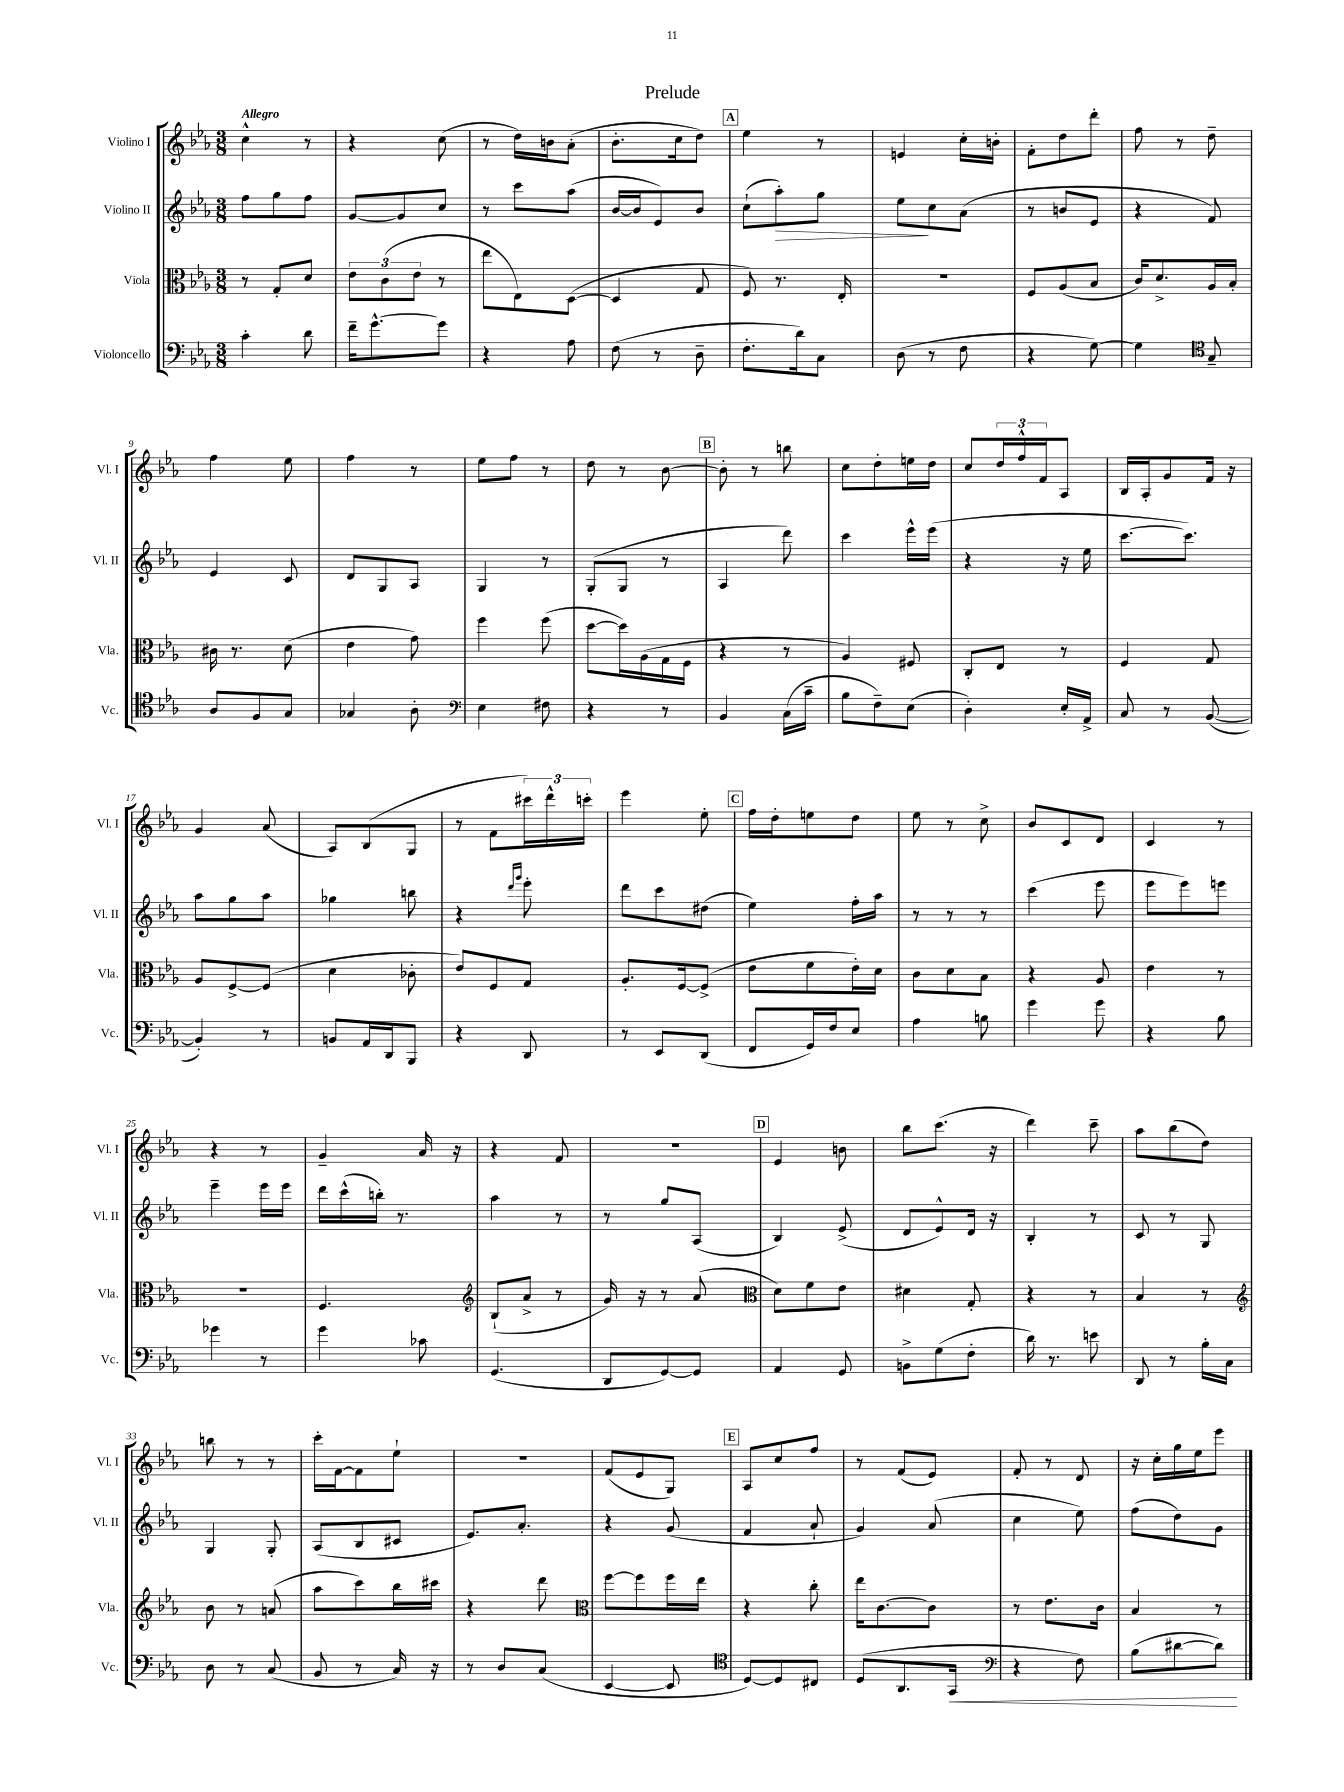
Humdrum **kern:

**kern	**kern	**kern	**kern
*staff4	*staff3	*staff2	*staff1
*clefF4	*clefC3	*clefG2	*clefG2
*k[b-e-a-]	*k[b-e-a-]	*k[b-e-a-]	*k[b-e-a-]
*M3/8	*M3/8	*M3/8	*M3/8
4c'	8r	8ff	4cc^^
.	8G'	8gg	.
8d	8d	8ff	8r
=	=	=	=
16f~	12e-	[8g	4r
[8.g^^	.	.	.
.	(12c	.	.
.	.	8g]	.
.	12e-	.	.
8g]	8r	8cc	(8cc
=	=	=	=
4r	8ee-	8r	8r
.	8E-)	8ccc	16dd)
.	.	.	16b
8A-	([8D	(8aa-	(8a-'
=	=	=	=
(8F	4D]	[16b-	8.b-'
.	.	16b-]	.
8r	.	8e-)	.
.	.	.	16cc
8D~	8G	8b-	8dd)
=	=	=	=
8.F'	8F)	(8cc`	4ee-
.	8.r	8aa-')	.
16d)	.	.	.
8C	.	8gg	8r
.	16E-'	.	.
=	=	=	=
(8D	4.r	8ee-	4e
8r	.	8cc	.
8F	.	(8a-	16cc'
.	.	.	16b'
=	=	=	=
4r	8F	8r	8f'
.	(8A-	8b	8dd
[8G)	8B-	8e-	8ddd'
=	=	=	=
4G]	16c)	4r	8ff
.	8.d^	.	.
.	.	.	8r
*clefC4	*	*	*
8G~	16A-	8f)	8dd~
.	16B-'	.	.
=	=	=	=
8A-	16c#	4e-	4ff
.	8.r	.	.
8F	.	.	.
8G	(8d	8c	8ee-
=	=	=	=
4G-	4e-	8d	4ff
.	.	8G	.
8A-'	8g)	8A-	8r
=	=	=	=
*clefF4	*	*	*
4E-	4ff	4G	8ee-
.	.	.	8ff
8F#	(8ff	8r	8r
=	=	=	=
4r	[8dd	(8G'	8dd
.	16dd])	8G	8r
.	(16A-	.	.
8r	16G	8r	[8b-
.	16F	.	.
=	=	=	=
4BB-	4r	4A-	8b-']
.	.	.	8r
(16C	8r	8ddd)	8bb
16c~	.	.	.
=	=	=	=
8B-	4A-)	4ccc	8cc
8F~)	.	.	8dd'
(8E-	8F#	16eee-^^	16ee
.	.	(16eee-	16dd
=	=	=	=
4D')	8C'	4r	8cc
.	8E-	.	24dd
.	.	.	24ff^^
.	.	.	24f
16E-'	8r	16r	8A-
16AA-^	.	16ee-	.
=	=	=	=
8C	4F	[8.ccc	16B-
.	.	.	16A-'
8r	.	.	8g
.	.	8.ccc])	.
([8BB-	8G	.	16f
.	.	.	16r
=	=	=	=
4BB-'])	8A-	8aa-	4g
.	[8F^	8gg	.
8r	(8F]	8aa-	(8a-
=	=	=	=
8BB	4d	4gg-	8A-)
16AA-	.	.	(8B-
16DD	.	.	.
8BBB-	8c-'	8bb	8G
=	=	=	=
4r	8e-)	4r	8r
.	8F	.	8f
.	.	16qqddd	.
.	.	16qqggg	.
8DD	8G	8eee-'	24ccc#)
.	.	.	24ddd^^
.	.	.	24ccc'
=	=	=	=
8r	8.A-'	8ddd	4eee-
8EE-	.	8ccc	.
.	[16F	.	.
(8DD	(8F^]	(8dd#	8ee-'
=	=	=	=
8FF	8e-	4ee-)	16ff
.	.	.	16dd'
16GG)	8f	.	8ee
16F	.	.	.
8E-	16e-')	16ff'	8dd
.	16d	16aa-	.
=	=	=	=
4A-	8c	8r	8ee-
.	8d	8r	8r
8B	8B-	8r	8cc^
=	=	=	=
4g	4r	(4ccc	8b-
.	.	.	8c
8g	8A-	8eee-	8d
=	=	=	=
4r	4e-	8eee-	4c
.	.	8eee-)	.
8B-	8r	8eee	8r
=	=	=	=
4g-	4.r	4eee-~	4r
8r	.	16eee-	8r
.	.	16eee-	.
=	=	=	=
4g	4.F	16ddd	4g~
.	.	(16ccc^^	.
.	.	16bb')	.
.	.	8.r	.
8c-	.	.	16a-
.	.	.	16r
=	=	=	=
*	*clefG2	*	*
(4.GG	(8B-`	4aa-	4r
.	8a-^	.	.
.	8r	8r	8f
=	=	=	=
8DD	16g)	8r	4.r
.	16r	.	.
[8GG)	8r	8gg	.
8GG]	(8a-	(8A-	.
=	=	=	=
*	*clefC3	*	*
4AA-	8d)	4B-)	4e-
.	8f	.	.
8GG	8e-	(8e-^	8b
=	=	=	=
8BB^	4d#	8d	8bb-
(8G	.	8e-^^)	(8.ccc
8F'	8G'	16d	.
.	.	16r	16r
=	=	=	=
16d)	4r	4B-'	4ddd)
8.r	.	.	.
8e	8r	8r	8ccc~
=	=	=	=
8DD	4B-	8c	8aa-
8r	.	8r	(8bb-
16B-'	8r	8G	8dd)
16C	.	.	.
=	=	=	=
*	*clefG2	*	*
8D	8b-	4G	8bb
8r	8r	.	8r
(8C	(8a	8G'	8r
=	=	=	=
8BB-	8aa-	(8A-	16ccc'
.	.	.	[16f
8r	8ccc)	8B-	8f]
16C)	16bb-	8c#	8ee-`
16r	16ccc#	.	.
=	=	=	=
8r	4r	8.e-)	4.r
8D	.	.	.
.	.	8.a-'	.
(8C	8ddd	.	.
=	=	=	=
*	*clefC3	*	*
[4EE-	[8ff	4r	(8f
.	8ff]	.	8e-
8EE-]	16ff	(8g	8G)
.	16ee-	.	.
=	=	=	=
*clefC4	*	*	*
[8D)	4r	4f	8A-
8D]	.	.	8cc
8C#	8cc'	8a-`	8ff
=	=	=	=
(8D	16ee-	4g)	8r
.	[8.c	.	.
8.AA-	.	.	(8f
.	8c]	(8a-	8e-)
16GG	.	.	.
=	=	=	=
*clefF4	*	*	*
4r	8r	4cc	8f'
.	8.e-	.	8r
8F)	.	8ee-)	8d
.	16c	.	.
=	=	=	=
(8B-	4B-	(8ff	16r
.	.	.	16cc'
[8d#	.	8dd)	16gg
.	.	.	16ee-
8d#])	8r	8g	8eee-
==	==	==	==
*-	*-	*-	*-
